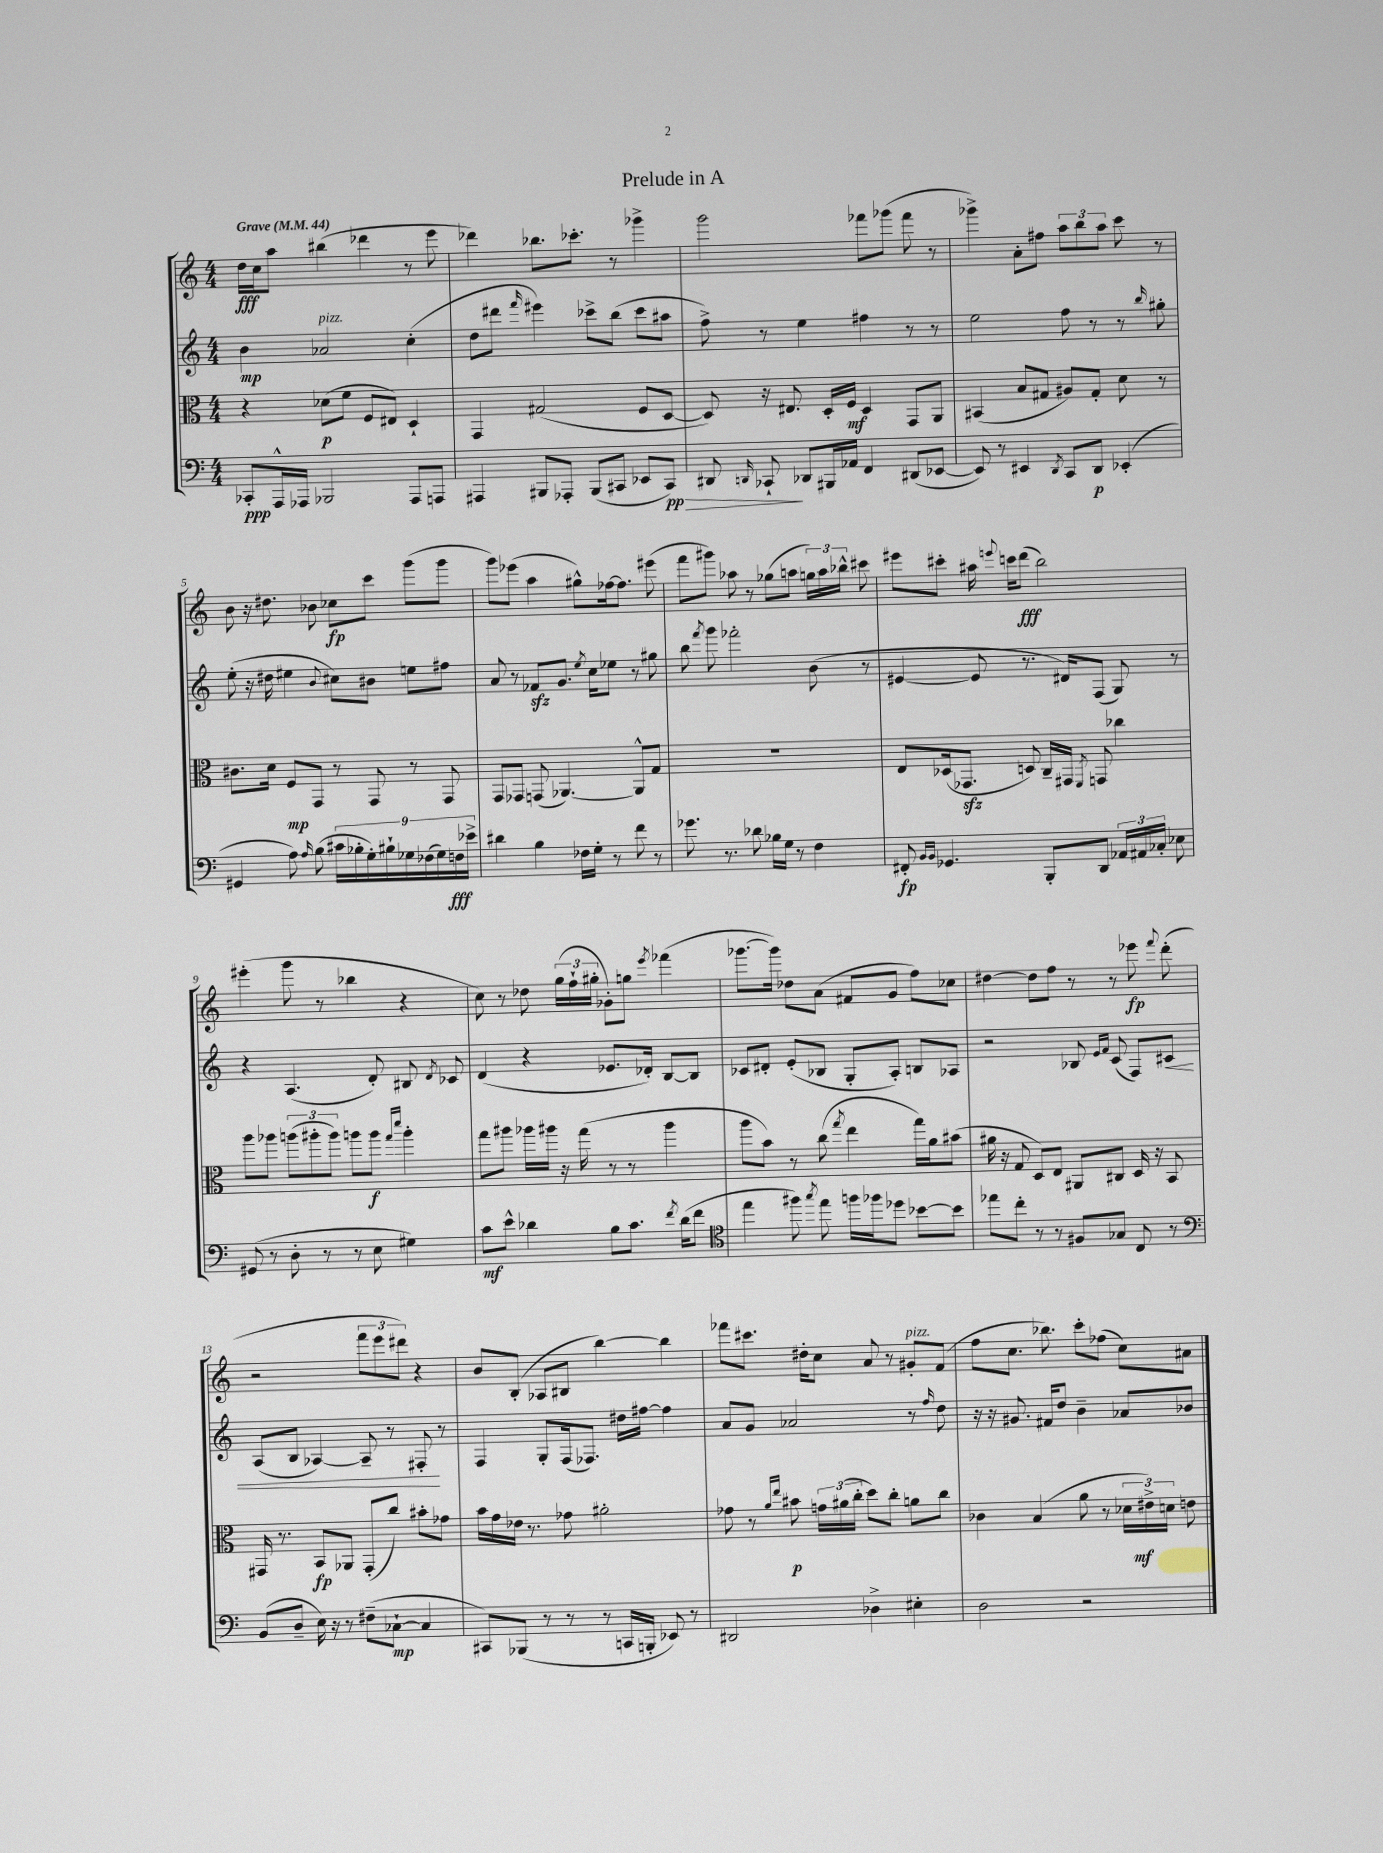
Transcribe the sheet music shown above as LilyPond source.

\header { title = "Prelude in A" }
<<
\new StaffGroup <<
\new Staff = "s0" {
    \clef treble \key c \major \numericTimeSignature \time 4/4 \tempo "Grave" 4 = 44
    \autoBeamOff d''16[\fff c''16 a''8] bis''4( des'''4 r8 e'''8 |
    des'''4) bes''8.[ ces'''8.]-. r8 ges'''4-> |
    g'''2 fes'''8[ ges'''8]( fes'''8 r8 |
    ges'''4->) a'8[-. fis''8] \tuplet 3/2 { a''8[ b''8 a''8] } c'''8 r8 |
    b'8 r16 dis''8. bes'8 ces''8[\fp c'''8] g'''8[( g'''8] |
    g'''8[) ees'''8]( a''4 gis''8[-^) fes''16~ fes''8.] eis'''8( |
    f'''8[ gis'''8]) aes''8 r8 ges''8[( a''8] \tuplet 3/2 { g''16[) a''16 bes''16]-^ } cis'''8 |
    eis'''8[ cis'''8]-. ais''16 \appoggiatura { e'''8 } c'''16[ d'''8]\fff( b''2) |
    eis'''4-.( g'''8 r8 bes''4 r4 |
    c''8) r8 des''8 \tuplet 3/2 { g''16[( f''16-! gis''16]-. } ges'8[-.) g''8] \acciaccatura { e'''8 } fes'''4( |
    ges'''8.[~ ges'''16]) des''8[ a'8]( fis'8[ g'8] f''8[) ces''8] |
    dis''4~ dis''8[ f''8] r8 r8 ees'''8\fp \appoggiatura { f'''8 } d'''8-.( |
    r2 \tuplet 3/2 { f'''8[ e'''8 dis'''8]) } r4 |
    b'8[ b8]-.( aes8[ bis8] b''4~) b''4 |
    fes'''8[ cis'''8.] dis''16[-. c''8] a'8 r8 gis'8[-.^\markup { \italic "pizz." } f'8]( |
    f''8[ c''8.] bes''8.) c'''8[-. fes''8]( c''8[) ais'8] \bar "|." |
}
\new Staff = "s1" {
    \clef treble \key c \major \numericTimeSignature \time 4/4
    \autoBeamOff b'4\mp aes'2^\markup { \italic "pizz." } c''4-.( |
    d''8[ dis'''8] \grace { f'''16 } eis'''4) ces'''8[-> b''8]( ces'''8[ ais''8] |
    f''8->) r8 e''4 fis''4 r8 r8 |
    e''2 f''8 r8 r8 \grace { b''16 } gis''8-. |
    e''8-.( r16 dis''16 eis''4 \appoggiatura { b'8 } cis''8[) bis'8] e''8[ fis''8] |
    a'8 r8 fes'8[\sfz g'8.] \acciaccatura { e''8 } c''16[ ees''8] r8 gis''8 |
    b''8 \acciaccatura { f'''8 } g'''8 fes'''2-. b'8( r8 |
    eis'4~ eis'8 r8. dis'16[) f8]( g8) r8 |
    r4 a4.( d'8-.) bis8 \acciaccatura { d'8 } ces'8 |
    d'4( r4 ees'8.[ des'16]-.) b8[~ b8] |
    ces'8[ dis'8]-. e'8[-.( bes8] g8[-. a8]-.) b8[ aes8] |
    r2 bes8 \grace { e'16[ f'16] } c'8( f8[) cis'8]\< |
    a8[( b8] aes4~) aes8-- r8 fis8-.\! r8 |
    f4 g8[-. f16( fes8.]) dis''16[ fis''16]~ fis''4 |
    a'8[ g'8] aes'2 r8 \grace { f''16 } d''8 |
    r16 r16 gis'8. fis'16[ d''8] b'4-- aes'8[ bes'8] \bar "|." |
}
\new Staff = "s2" {
    \clef alto \key c \major \numericTimeSignature \time 4/4
    \autoBeamOff r4 des'8[\p( f'8] f8[ eis8]) d4-! |
    g,4 gis2( f8[ d8]~ |
    d8) r16 eis8. d16[-. f16]\mf d4 g,8[ a,8] |
    bis,4( b8[ gis8] ais8[) gis8]-. d'8 r8 |
    cis'8.[ d'16] f8[\mp g,8] r8 g,8 r8 g,8 |
    g,8[ ges,8] g,8( aes,4.~) aes,8[-^ g8] |
    R1 |
    e8[ des16( ges,8.]\sfz d8) c16[-- gis,16] \acciaccatura { f,8 } g,8 ces''4 |
    a''8[ aes''8] \tuplet 3/2 { a''8[( ais''8-. ais''8]) } a''8[ a''8]\f \grace { g''16[ d'''16] } a''4-. |
    g''8[ ais''8] aes''16[ ais''16] r16 g''16( r8 r8 ais''4 |
    a''8[ b'8]) r8 c''8( \acciaccatura { g''8 } e''4 g''16[) a'16 bis'8]( |
    ais'16 r16 g8 d8[) e8] ais,8[ cis8] d16 r16 b,8 |
    gis,16 r8. b,8[\fp aes,8] gis,8[-.( c''8]) bis'8[-. ges'8] |
    b'16[ g'16 ees'16] r8. ges'8 ais'2-. |
    ges'8 r8 \grace { a'16[ e''16] } bis'8\p \tuplet 3/2 { g'16[ ais'16( c''16]-. } d''8[) c''8]-. a'8[ c''8] |
    ces'4 b4( a'8 r8 \tuplet 3/2 { des'16[ eis'16->\mf) d'16] } e'8 \bar "|." |
}
\new Staff = "s3" {
    \clef bass \key c \major \numericTimeSignature \time 4/4
    \autoBeamOff ces,8[-.\ppp a,,16-^ aes,,16] bes,,2 aes,,8[ a,,8] |
    ais,,4 bis,,8[ aes,,8]-. bis,,8[( cis,8] ees,8[ cis,8]\pp\>) |
    dis,8 \grace { d,16 } ces,8-!\! des,8[ bis,,16 aes,16] f,4 dis,8[( ees,8]~ |
    ees,8) r8 eis,4 \acciaccatura { d,8 } c,8[ d,8]\p ees,4-.( |
    gis,4 a8) \grace { a16 } b8( \tuplet 9/8 { cis'16[ bes16-. g16-.) bis16-! ges16 fes16( ges16) f16\fff ees'16]-> } |
    dis'4 b4 fes16[ g16]-. r8 f'8 r8 |
    ges'8. r8. des'8 bes16[ g16] r8 f4 |
    fis,8-.\fp \grace { b,16[ b,16] } ges,4. b,,8[-. d,8] \tuplet 3/2 { aes,16[ ais,16 ces16]-. } ees8 |
    gis,8( r8 d8-. r8 r8 e8 gis4) |
    c'8[\mf e'8]-^ des'4 b8[ c'8.] \acciaccatura { f'8 } des'16[( f'8] |
    \clef tenor e''4 fis''8) \acciaccatura { g''8 } e''8 f''16[ fes''16 des''8] bes'8[~ bes'8] |
    ees''8[ c''8]-. r8 r8 fis8[ ges8] c8 r8 |
    \clef bass b,8[( d8]-- e16) r16 r8 fis8[--( ces8]~-!\mp ces4 |
    cis,8[) bes,,8]( r8 r8 r8 c,16[ b,,16]-. ees,8) r8 |
    dis,2 des4-> eis4-. |
    d2 r2 \bar "|." |
}
>>
>>
